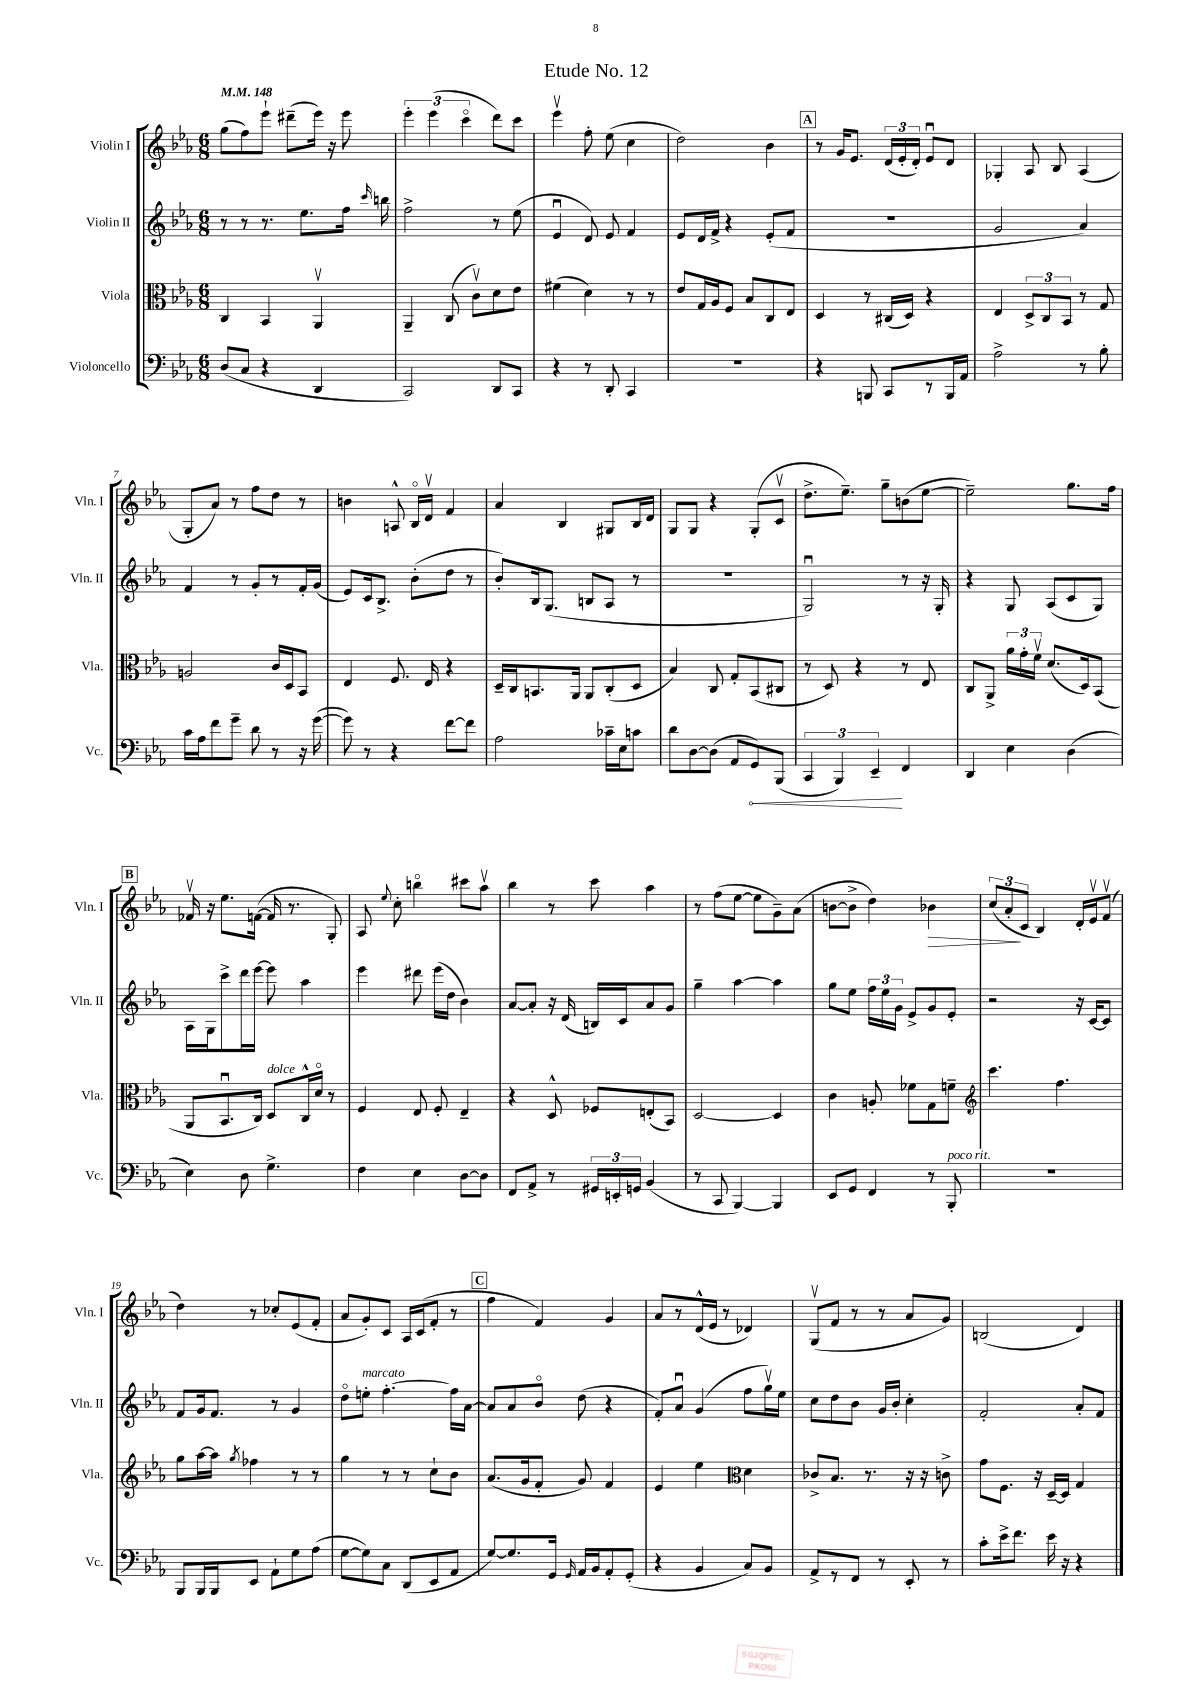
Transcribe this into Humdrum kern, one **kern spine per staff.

**kern	**kern	**kern	**kern
*staff4	*staff3	*staff2	*staff1
*clefF4	*clefC3	*clefG2	*clefG2
*k[b-e-a-]	*k[b-e-a-]	*k[b-e-a-]	*k[b-e-a-]
*M6/8	*M6/8	*M6/8	*M6/8
*MM148	*MM148	*MM148	*MM148
(8D/L	4C/	8r	(8gg\L
8C/J	.	8r	8ff\)
4r	4BB-/	8.r	8eee-`\J
.	.	.	(8ddd#~\L
.	.	8.ee-\L	.
4DD/	4AA-v/	.	16eee-\Jk)
.	.	.	16r
.	.	16ff\Jk	8eee-\
.	.	16qqccc/	.
.	.	16bb\	.
=	=	=	=
2CC/)	4AA-~/	2ff^\	6eee-'\
.	.	.	(6eee-\
.	(8C/	.	.
.	.	.	6ccco\
.	8cv\L)	.	.
8DD/L	8d\	8r	8ddd\L)
8CC/J	8e-\J	(8ee-\	8ccc\J
=	=	=	=
4r	(4f#\	4e-u/	4eee-v\
8r	4d\)	8d/)	8ff'\
8DD'/	.	8e-/	(8ee-\
4CC/	8r	4f/	4cc\
.	8r	.	.
=	=	=	=
2.r	8e-/L	8e-/L	2dd\)
.	16G/L	16d/L	.
.	16A-/J	16f^/JJ	.
.	8F/J	4r	.
.	8B-/L	.	.
.	8C/	(8e-'/L	4b-\
.	8E-/J	8f/J	.
=	=	=	=
4r	4D/	2.r	8r
.	.	.	16g/LK
.	.	.	8.e-/J
8BBB/	8r	.	.
8CC/L	(16C#/LL	.	(24d/LL
.	.	.	24e-'/
.	16D/JJ)	.	.
.	.	.	24d'/JJ)
8r	4r	.	8e-u/L
16BBB/L	.	.	8d/J
16AA-/JJ	.	.	.
=	=	=	=
2A-^\	4E-/	2g/	4G-'/
.	12D^/L	.	8A-/
.	12C/	.	.
.	.	.	8B-/
.	12BB-/J	.	.
8r	8r	4a-/)	(4A-/
8B-'\	8G/	.	.
=	=	=	=
16c\LL	2A/	4f/	8G'/L
16A-\J	.	.	.
8f\	.	.	8a-/J)
8g~\J	.	8r	8r
8d\	.	8g'/L	8ff\L
8r	16c/LL	8r	8dd\J
.	16D/J	.	.
16r	8BB-/J	16f'/L	8r
([16g\	.	(16g/JJ	.
=	=	=	=
8g\])	4E-/	8e-/L)	4b\
8r	.	16c/k	.
.	.	8.B-^/J	.
4r	8.F/	.	8A^^/
.	.	(8b-'\L	16B-o/LL
.	16E-/	.	16dv/JJ
[8f\L	4r	8dd\J	4f/
8f\]J	.	8r	.
=	=	=	=
2A-\	16D~/LL	8b-'/L)	4a-/
.	16C/J	.	.
.	8.BB/	16B-/k	.
.	.	(8.G/J	.
.	.	.	4B-/
.	16AA-/Jk	.	.
.	8AA-/L	8B/L	.
16c-~\LL	(8C'/	8A-/J	8G#/L
16E-\J	.	.	.
8c\J	8D/J	8r	16B-/L
.	.	.	16d/JJ
=	=	=	=
8d\L	4B-/)	2.r	8G/L
[8D\	.	.	8G/J
(8D\]J	8C/	.	4r
8AA-/L	8G'/L	.	.
8GG/)	(8BB-/	.	(8G'/L
(8BBB-/J	8C#/J	.	8cv/J
=	=	=	=
6CC/	8r	2Gu/)	8.dd^\L
.	8D/)	.	.
6BBB-/)	.	.	.
.	.	.	8.ee-~\J)
.	4r	.	.
6EE-~/	.	.	.
.	.	.	8gg~\L
4FF/	8r	8r	(8b\
.	8E-/	16r	[8ee-\J
.	.	16G'/	.
=	=	=	=
4DD/	8C/L	4r	2ee-~\])
.	8AA-^/J	.	.
4E-\	24a-\LL	8G/	.
.	24g'\	.	.
.	24fv\JJ	.	.
.	(8.d/L	(8A-/L	.
(4D\	.	8c/	8.gg\L
.	16D/k)	.	.
.	(8BB-/J	8G/J)	.
.	.	.	16ff\Jk
=	=	=	=
4E-\)	8AA-/L	16A-\LL	16f-v/
.	.	16G\J	16r
.	8.BB-u/	8ccc^\	8.ee-\L
8D\	.	16ddd\L	.
.	16C/Jk)	[16eee-\JJ	([16f\Jk
4.G^\	8D/L	8eee-\]	16f/]
.	.	.	8.r
.	16C^^/L	4aa-\	.
.	16do/JJ	.	.
.	8r	.	8G'/)
=	=	=	=
4F\	4F/	4eee-\	8A-/
.	.	.	8qqee-/
.	.	.	8cc'\
4E-\	8E-/	8ddd#\	4bbo\
.	8F'/	(16eee-\LL	.
.	.	16dd\JJ	.
[8D\L	4E-~/	4b-\)	8ccc#\L
8D\]J	.	.	8aa-v\J
=	=	=	=
8FF/L	4r	[8a-/L	4bb-\
8AA-^/J	.	8a-'/]J	.
8r	8D^^/	16r	8r
.	.	(16d/	.
24GG#/LL	8F-/L	16B/LL)	8ccc\
24EE'/	.	.	.
.	.	16c/J	.
24GG/JJ	.	.	.
(4BB-/	(8E'/	8a-/	4aa-\
.	8BB-/J)	8g/J	.
=	=	=	=
8r	[2D/	4gg~\	8r
8CC/	.	.	(8ff\L
[4BBB-/)	.	[4aa-\	[8ee-\J
.	.	.	8ee-\]L
4BBB-/]	4D/]	4aa-\]	8g~\)
.	.	.	(8a-\J
=	=	=	=
8EE-/L	4c\	8gg\L	[8b\L
8GG/J	.	8ee-\J	8b^\]J
4FF/	8A'/	24ff\LL	4dd\)
.	.	24ee-\	.
.	.	24g\JJ	.
.	8f-\L	8e-^/L	.
8r	8G\	8g/	4b-\
8BBB-'/	8f~\J	8e-'/J	.
=	=	=	=
*	*clefG2	*	*
2.r	4.ccc\	2r	(12cc/L
.	.	.	12a-'/
.	.	.	12c/J
.	.	.	4B-/)
.	4.ff\	.	.
.	.	16r	16d'/LL
.	.	[16c/LK	16e-v/J
.	.	8c/]J	(8fv/J
=	=	=	=
8BBB-/L	8gg\L	8f/L	4dd\)
16BBB-/L	[16aa-\L	16g/k	.
16BBB-/J	16aa-\]JJ	8.f/J	.
.	8qgg/	.	.
8EE-/J	4ff-\	.	8r
8AA-`\L	.	8r	8cc-'/L
8G\	8r	4g/	(8e-/
(8A-\J	8r	.	8f'/J
=	=	=	=
[8G\L	4gg\	8ddo\L	8a-/L
8G\])	.	8ee'\J	8g'/)
8C\J	8r	[4.ff'\	8c/J
(8DD/L	8r	.	16A-/LL
.	.	.	(16c/J
8EE-/	8cc`\L	.	8f'/J
8AA-/J	8b-\J	16ff\]LL	8r
.	.	[16a-\JJ	.
=	=	=	=
[8G/L)	(8.a-/L	8a-/]L	4ff\
8.G/]	.	8a-/	.
.	16g/k	.	.
.	8f'/J	8b-o/J	4f/)
16GG/Jk	.	.	.
16qqGG/	.	.	.
16AA-/LL	8g/)	(8dd\	.
16BB-/J	.	.	.
8AA-'/	4f/	4r	4g/
(8GG'/J	.	.	.
=	=	=	=
4r	4e-/	8f'/L)	8a-/L
.	.	8a-u/J	8r
4BB-/	4ee-\	(4g/	(16d^^/L
.	.	.	16e-/JJ
.	.	.	8r
*	*clefC3	*	*
8C/L)	4d\	8ff\L	4d-/)
8BB-/J	.	16ggv\L)	.
.	.	16ee-\JJ	.
=	=	=	=
8AA-^/L	8c-^/L	8cc\L	(8Gv/L
8r	8.B-/J	8dd\	8f/J
8FF/J	.	8b-\J	8r
.	8.r	.	.
8r	.	16g/LL	8r
.	.	16b-'/JJ	.
8EE-'/	16r	4cc'\	8a-/L
.	16r	.	.
8r	8c^\	.	8g/J)
=	=	=	=
8c'\L	8g\L	2f'/	(2B/
16e-^\k	8.F\J	.	.
8.f\J	.	.	.
.	16r	.	.
16e-\	[16D~/LL	.	.
16r	16D/]JJ	.	.
4r	4G/	8a-'/L	4d/)
.	.	8f/J	.
==	==	==	==
*-	*-	*-	*-
